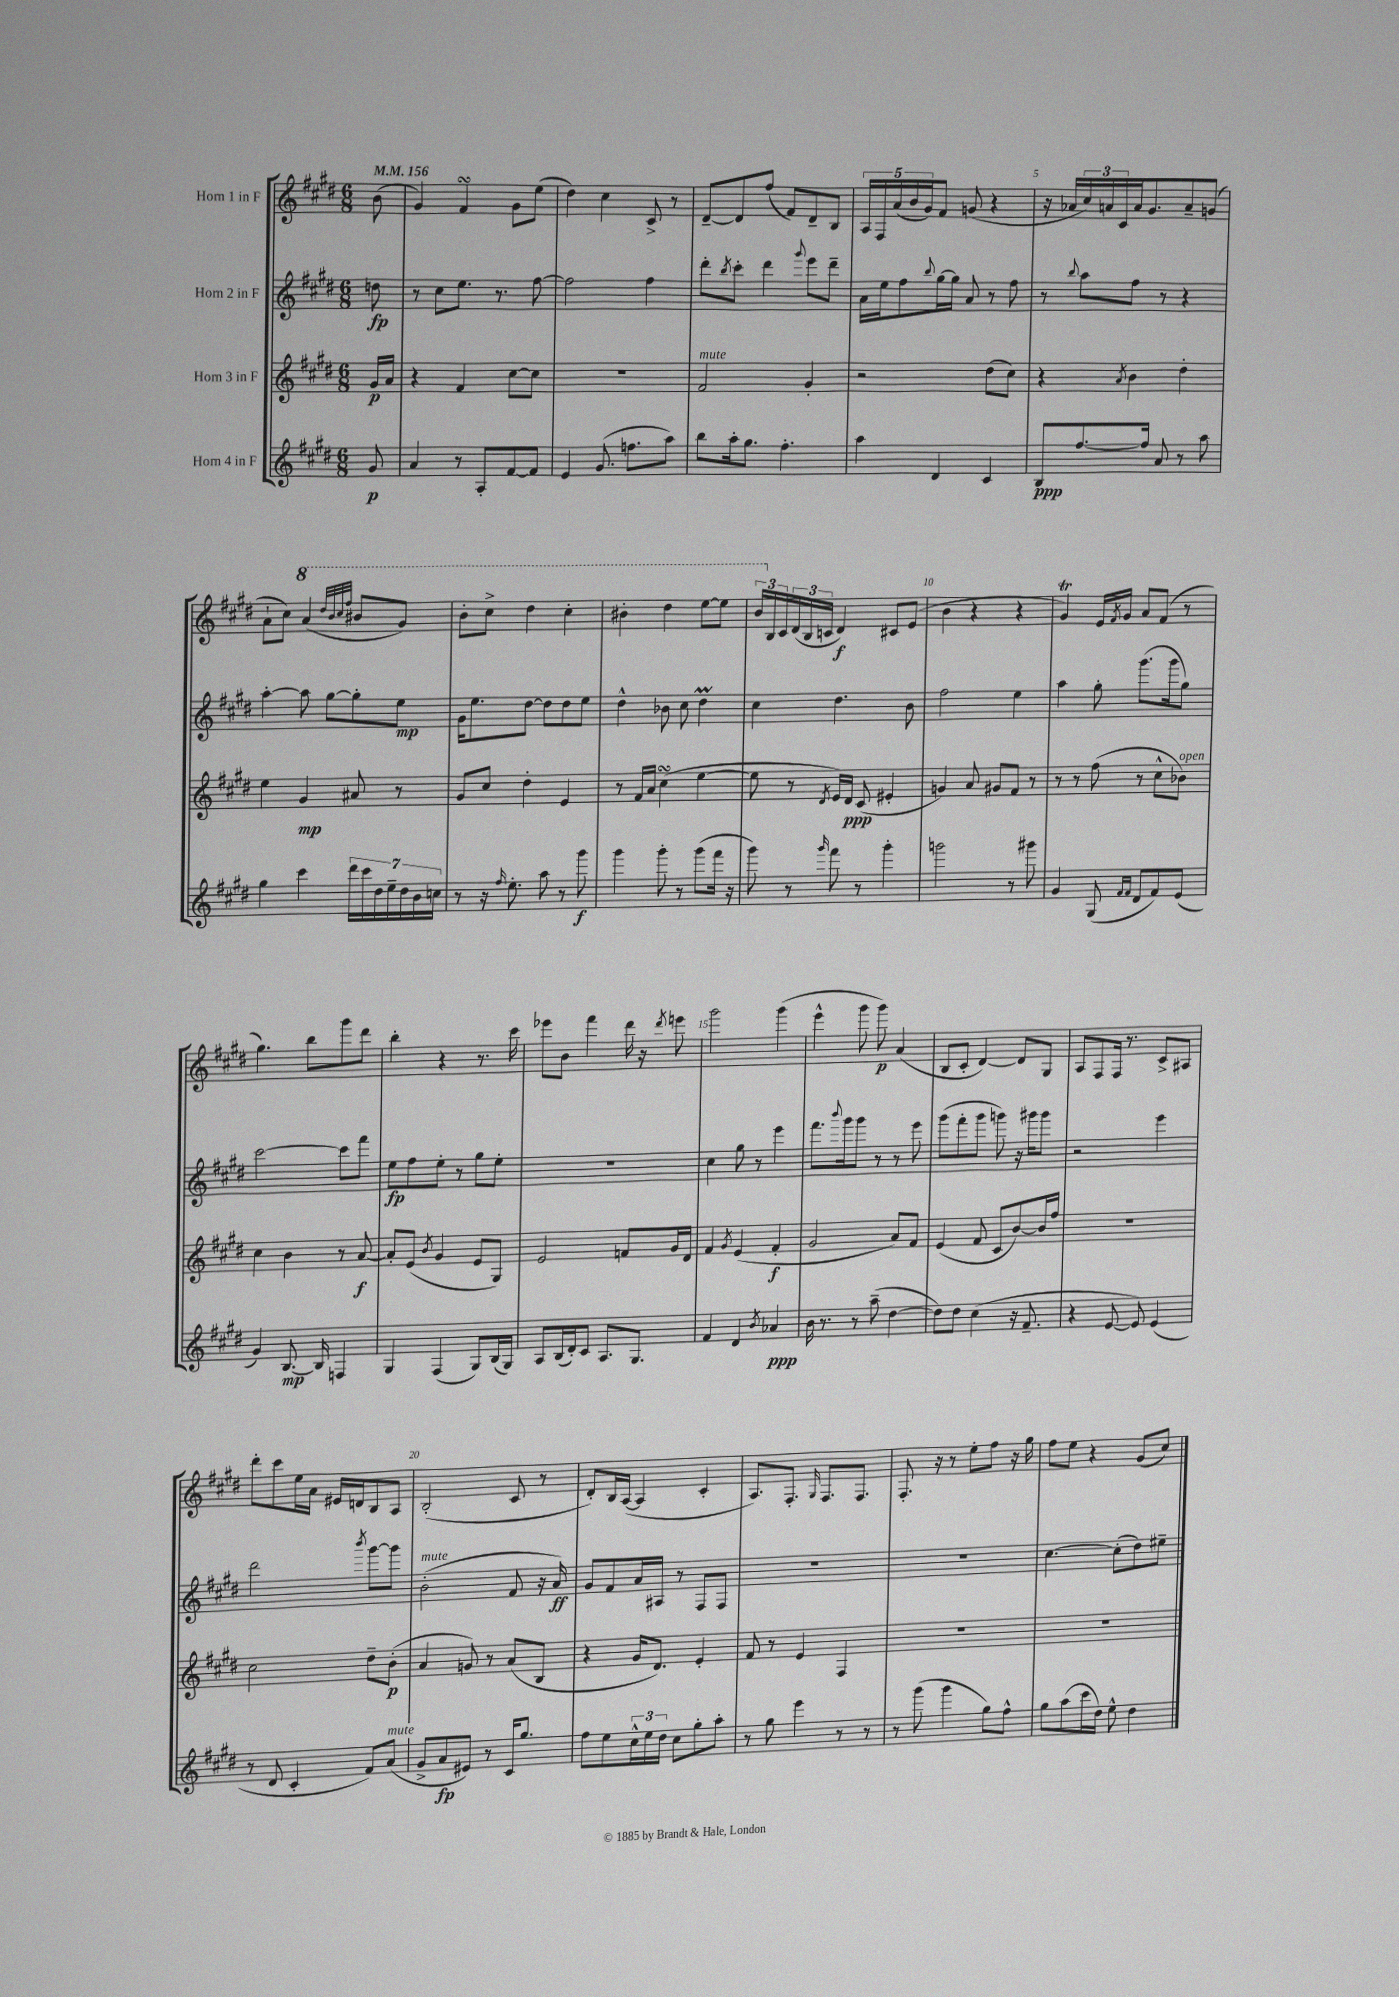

**kern	**dynam	**kern	**dynam	**kern	**dynam	**kern	**dynam
*part4	*part4	*part3	*part3	*part2	*part2	*part1	*part1
*staff4	*staff4	*staff3	*staff3	*staff2	*staff2	*staff1	*staff1
*I"Horn 4 in F	*	*I"Horn 3 in F	*	*I"Horn 2 in F	*	*I"Horn 1 in F	*
*clefG2	*	*clefG2	*	*clefG2	*	*clefG2	*
*k[f#c#g#d#]	*	*k[f#c#g#d#]	*	*k[f#c#g#d#]	*	*k[f#c#g#d#]	*
*M6/8	*	*M6/8	*	*M6/8	*	*M6/8	*
*MM156	*	*MM156	*	*MM156	*	*MM156	*
=	=	=	=	=	=	=	=
8g#/	p	16g#/LL	p	8ddn\	fp	(8b\	.
.	.	16a/JJ	.	.	.	.	.
=1	=1	=1	=1	=1	=1	=1	=1
4a/	.	4r	.	8r	.	4g#/)	.
.	.	.	.	8cc#\L	.	.	.
8r	.	4f#/	.	8.ee\J	.	4f#sSSS/	.
8A'/L	.	.	.	.	.	.	.
.	.	.	.	8.r	.	.	.
[8f#/	.	[8cc#\L	.	.	.	8g#\L	.
8f#/J]	.	8cc#\J]	.	[8ff#\	.	(8ee\J	.
=2	=2	=2	=2	=2	=2	=2	=2
4e/	.	2.r	.	2ff#\]	.	4dd#\)	.
(8.g#/	.	.	.	.	.	4cc#\	.
8.ffn\L	.	.	.	.	.	.	.
.	.	.	.	4ff#\	.	8c#^/	.
8aa\J)	.	.	.	.	.	8r	.
=3	=3	=3	=3	=3	=3	=3	=3
!	!	!LO:TX:a:i:t=mute	!	!	!	!	!
8bb\L	.	2f#/	.	8ddd#'\L	.	[8d#~/L	.
.	.	.	.	8qbb/	.	.	.
16aa'\k	.	.	.	8ccc#'\J	.	8d#/]	.
8.gg#\J	.	.	.	.	.	.	.
.	.	.	.	4ddd#\	.	(8ff#/J	.
4.ff#'\	.	.	.	.	.	8f#/L)	.
.	.	.	.	8qqggg#/	.	.	.
.	.	4g#'/	.	8eee\L	.	8d#~/	.
.	.	.	.	8ddd#~\J	.	8B/J	.
=4	=4	=4	=4	=4	=4	=4	=4
4aa\	.	2r	.	16a\LL	.	20A/LL	.
.	.	.	.	.	.	20F#/	.
.	.	.	.	16ee\J	.	.	.
.	.	.	.	.	.	(20a/	.
.	.	.	.	8ff#\	.	.	.
.	.	.	.	.	.	20b/	.
.	.	.	.	.	.	20g#/J)	.
.	.	.	.	8qqbb/	.	.	.
4d#/	.	.	.	[16gg#\L	.	8f#/J	.
.	.	.	.	16gg#\JJ]	.	.	.
.	.	.	.	8a/	.	(8gn/	.
4c#/	.	(8dd#\L	.	8r	.	4r	.
.	.	8cc#\J)	.	8ff#\	.	.	.
=5	=5	=5	=5	=5	=5	=5	=5
8B/L	ppp	4r	.	8r	.	16r	.
.	.	.	.	.	.	16a-X/LL	.
.	.	.	.	8qqbb/	.	.	.
[8.ff#/	.	.	.	8aa\L	.	24cc#/)	.
.	.	.	.	.	.	24an/	.
.	.	.	.	.	.	24c#/	.
.	.	8qa/	.	.	.	.	.
.	.	4b\	.	8ff#\J	.	16a/J	.
16ff#/Jk]	.	.	.	.	.	8.g#/	.
8a/	.	.	.	8r	.	.	.
8r	.	4dd#'\	.	4r	.	8a~/	.
8aa\	.	.	.	.	.	(8gn/J	.
!!LO:LB:g=z
=6	=6	=6	=6	=6	=6	=6	=6
4gg#\	.	4ee\	.	[4aa'\	.	8a`\L	.
.	.	.	.	.	.	8cc#\J)	.
*	*	*	*	*	*	*8va	*
4ccc#\	.	4g#/	mp	8aa\]	.	(4aa/	.
.	.	.	.	[8gg#\L	.	.	.
.	.	.	.	.	.	32qqddd#/LLL	.
.	.	.	.	.	.	32qqbb/	.
.	.	.	.	.	.	32qqccc#/	.
.	.	.	.	.	.	32qqfff#/JJJ	.
28ddd#\LL	.	8a#X/	.	8gg#'\]	.	8bb#X/L	.
28ccc#\	.	.	.	.	.	.	.
28dd#\	.	.	.	.	.	.	.
28ee~\	.	.	.	.	.	.	.
.	.	8r	.	8ee\J	mp	8gg#/J)	.
28dd#\	.	.	.	.	.	.	.
28b\	.	.	.	.	.	.	.
28ccn\JJ	.	.	.	.	.	.	.
=7	=7	=7	=7	=7	=7	=7	=7
8r	.	8g#/L	.	16g#\KL	.	8bb'\L	.
.	.	.	.	8.ee\	.	.	.
16r	.	8cc#/J	.	.	.	8ccc#^\J	.
16qqff#/	.	.	.	.	.	.	.
8.ee'\	.	.	.	.	.	.	.
.	.	4dd#'\	.	[8dd#\J	.	4ddd#\	.
8aa\	.	.	.	8dd#\L]	.	.	.
8r	.	4e/	.	8dd#\	.	4ccc#'\	.
8ggg#\	f	.	.	8ee\J	.	.	.
=8	=8	=8	=8	=8	=8	=8	=8
4ggg#\	.	8r	.	4dd#^^\	.	4bb#X'\	.
.	.	16f#/LL	.	.	.	.	.
.	.	16a/JJ	.	.	.	.	.
8ggg#'\	.	(4cc#sSSS\	.	8b-X\	.	4ddd#\	.
8r	.	.	.	8cc#\	.	.	.
(8ggg#\L	.	[4ee\	.	4dd#m\	.	[8eee\L	.
16fff#\Jk	.	.	.	.	.	8eee\J]	.
16r	.	.	.	.	.	.	.
=9	=9	=9	=9	=9	=9	=9	=9
8ggg#\)	.	8ee\]	.	4cc#\	.	24bb/LL	.
*	*	*	*	*	*	*X8va	*
.	.	.	.	.	.	24B/	.
.	.	.	.	.	.	24c#/	.
8r	.	8r	.	.	.	(24d#/	.
.	.	.	.	.	.	24B/	.
.	.	.	.	.	.	24cn/JJ	.
16qqggg#/	.	8qd#/	.	.	.	.	.
8fff#\	.	16e/LL)	.	4.dd#\	.	4d#/)	f
.	.	16d#/JJ	ppp	.	.	.	.
8r	.	(8c#/	.	.	.	.	.
4ggg#'\	.	4e#X'/	.	.	.	8c#X/L	.
.	.	.	.	8b\	.	(8e/J	.
=10	=10	=10	=10	=10	=10	=10	=10
2gggn\	.	4gn/)	.	2ff#\	.	4b\	.
.	.	8a/	.	.	.	4r	.
.	.	8g#X/L	.	.	.	.	.
8r	.	8f#/J	.	4ee\	.	4r	.
8ggg#X\	.	8r	.	.	.	.	.
=11	=11	=11	=11	=11	=11	=11	=11
4g#/	.	8r	.	4aa\	.	4g#t/)	.
.	.	8r	.	.	.	.	.
(8G#/	.	(8ff#\	.	8gg#'\	.	16e/LL	.
.	.	.	.	.	.	8qf#/	.
.	.	.	.	.	.	16g#/JJ	.
16qqf#/LL	.	.	.	.	.	.	.
16qqf#/JJ	.	.	.	.	.	.	.
8d#/L	.	8r	.	(8.ggg#\L	.	8a/L	.
8f#/)	.	8cc#^^\L	.	.	.	(8f#/J	.
.	.	.	.	16ggg#\k	.	.	.
!	!	!LO:TX:a:i:t=open	!	!	!	!	!
(8e/J	.	8b-X\J)	.	8gg#\J)	.	8r	.
!!LO:LB:g=z
=12	=12	=12	=12	=12	=12	=12	=12
4g#/)	.	4cc#\	.	[2ccc#\	.	4.gg#\)	.
[8.B/	mp	4b\	.	.	.	.	.
.	.	.	.	.	.	8bb\L	.
16B/]	.	.	.	.	.	.	.
4Fn/	.	8r	.	8ccc#\L]	.	8ggg#\	.
.	.	[8a/	f	8fff#\J	.	8ddd#\J	.
=13	=13	=13	=13	=13	=13	=13	=13
4G#/	.	8a'/L]	.	8ee\L	fp	4bb'\	.
.	.	(8e/J	.	8ff#\	.	.	.
.	.	8qb/	.	.	.	.	.
(4F#/	.	4g#/	.	8ee'\J	.	4r	.
.	.	.	.	8r	.	.	.
8G#/L)	.	8e/L	.	8gg#\L	.	8.r	.
(16B/L	.	8G#/J)	.	8ee'\J	.	.	.
16G#/JJ)	.	.	.	.	.	16ccc#\	.
=14	=14	=14	=14	=14	=14	=14	=14
8A/L	.	2e/	.	2.r	.	8eee-X\L	.
(16B/L	.	.	.	.	.	8b\J	.
16d#'/J)	.	.	.	.	.	.	.
8c#/J	.	.	.	.	.	4fff#\	.
8.A/L	.	.	.	.	.	.	.
.	.	8fn/L	.	.	.	16ddd#\	.
8.G#/J	.	.	.	.	.	16r	.
.	.	.	.	.	.	8qddd#/	.
.	.	16g#/L	.	.	.	8eeen\	.
.	.	16d#/JJ	.	.	.	.	.
=15	=15	=15	=15	=15	=15	=15	=15
4f#/	.	4f#/	.	4cc#\	.	2ggg#\	.
.	.	8qg#/	.	.	.	.	.
4d#/	.	(4e/	.	8gg#\	.	.	.
.	.	.	.	8r	.	.	.
8qb/	.	.	.	.	.	.	.
4a-X/	ppp	4f#'/	f	4eee\	.	(4ggg#\	.
=16	=16	=16	=16	=16	=16	=16	=16
16b\	.	2g#/	.	8.fff#\L	.	4eee^^\	.
8.r	.	.	.	.	.	.	.
.	.	.	.	8qqbbb/	.	.	.
.	.	.	.	16ggg#\k	.	.	.
8r	.	.	.	8ggg#\J	.	8ggg#\	.
(8aa~\	.	.	.	8r	.	8ggg#\)	p
[4dd#\	.	8a/L)	.	8r	.	(4a/	.
.	.	8f#/J	.	8eee\	.	.	.
=17	=17	=17	=17	=17	=17	=17	=17
8dd#\L])	.	(4e/	.	(8ggg#\L	.	8B/L	.
8dd#\J	.	.	.	8fff#'\	.	8c#'/J	.
(4cc#\	.	8f#/	.	8ggg#\J	.	[4d#/)	.
.	.	8c#/L	.	8gggn\)	.	.	.
16r	.	[8b/)	.	16r	.	8d#/L]	.
8.f#~/	.	.	.	16ggg#X\KL	.	.	.
.	.	16b/L]	.	8ggg#\J	.	8G#/J	.
.	.	16ff#/JJ	.	.	.	.	.
=18	=18	=18	=18	=18	=18	=18	=18
4r	.	2.r	.	2r	.	8A/L	.
.	.	.	.	.	.	8F#/	.
[8e/	.	.	.	.	.	16F#/Jk	.
.	.	.	.	.	.	8.r	.
8e/])	.	.	.	.	.	.	.
(4e/	.	.	.	4eee\	.	8c#^/L	.
.	.	.	.	.	.	8A#X/J	.
!!LO:LB:g=z
=19	=19	=19	=19	=19	=19	=19	=19
8r	.	2cc#\	.	2ddd#\	.	8ddd#'\L	.
8d#/	.	.	.	.	.	8ccc#\	.
4c#'/	.	.	.	.	.	16ee\L	.
.	.	.	.	.	.	16a\JJ	.
.	.	.	.	.	.	16e#X/LL	.
.	.	.	.	.	.	16dn/J	.
.	.	.	.	8qbbb/	.	.	.
8f#/L)	.	8dd#~\L	.	[8ggg#\L	.	8B/	.
!LO:TX:a:i:t=mute	!	!	!	!	!	!	!
(8a/J	.	(8b'\J	p	8ggg#\J]	.	8A/J	.
=20	=20	=20	=20	=20	=20	=20	=20
!	!	!	!	!LO:TX:a:i:t=mute	!	!	!
8g#^/L	.	4a/	.	(2b'\	.	(2B'/	.
8a/	fp	.	.	.	.	.	.
8e#X/J)	.	8gn/)	.	.	.	.	.
8r	.	8r	.	.	.	.	.
16c#/KL	.	(8a/L	.	8f#/	.	8c#/	.
8.gg#/J	.	.	.	.	.	.	.
.	.	8B/J	.	16r	.	8r	.
.	.	.	.	16a/)	ff	.	.
=21	=21	=21	=21	=21	=21	=21	=21
8ff#\L	.	4r	.	8g#/L	.	8d#'/L)	.
8ee\	.	.	.	8f#/	.	16B/L	.
.	.	.	.	.	.	([16A/JJ	.
24cc#^^\L	.	16g#/KL	.	16a/L	.	4A/]	.
24ee\	.	.	.	.	.	.	.
.	.	8.d#/J)	.	16A#X/JJ	.	.	.
24dd#\JJ	.	.	.	.	.	.	.
8cc#\L	.	.	.	8r	.	.	.
8gg#'\	.	4e'/	.	8F#/L	.	4c#'/	.
8aa'\J	.	.	.	8F#/J	.	.	.
=22	=22	=22	=22	=22	=22	=22	=22
8r	.	8f#/	.	2.r	.	8.A/L)	.
8gg#\	.	8r	.	.	.	.	.
.	.	.	.	.	.	8.F#'/J	.
4eee\	.	4e/	.	.	.	.	.
.	.	.	.	.	.	16qqG#/	.
.	.	.	.	.	.	8.F#/L	.
8r	.	4F#/	.	.	.	.	.
.	.	.	.	.	.	8.F#/J	.
8r	.	.	.	.	.	.	.
=23	=23	=23	=23	=23	=23	=23	=23
8r	.	2.r	.	2.r	.	8.F#'/	.
(8ggg#\	.	.	.	.	.	.	.
.	.	.	.	.	.	16r	.
4ggg#\	.	.	.	.	.	8r	.
.	.	.	.	.	.	8ee'\L	.
8gg#\L)	.	.	.	.	.	8ff#\J	.
8ff#^^\J	.	.	.	.	.	16r	.
.	.	.	.	.	.	16gg#\	.
=24	=24	=24	=24	=24	=24	=24	=24
8gg#\L	.	2.r	.	[4.cc#\	.	8ff#\L	.
(8aa\	.	.	.	.	.	8ee\J	.
16ccc#\L	.	.	.	.	.	4r	.
16dd#\JJ)	.	.	.	.	.	.	.
8ee^^\	.	.	.	(8cc#'\L]	.	.	.
4dd#\	.	.	.	8dd#\)	.	(8g#/L	.
.	.	.	.	8ee#X~\J	.	8cc#/J)	.
==	==	==	==	==	==	==	==
*-	*-	*-	*-	*-	*-	*-	*-
